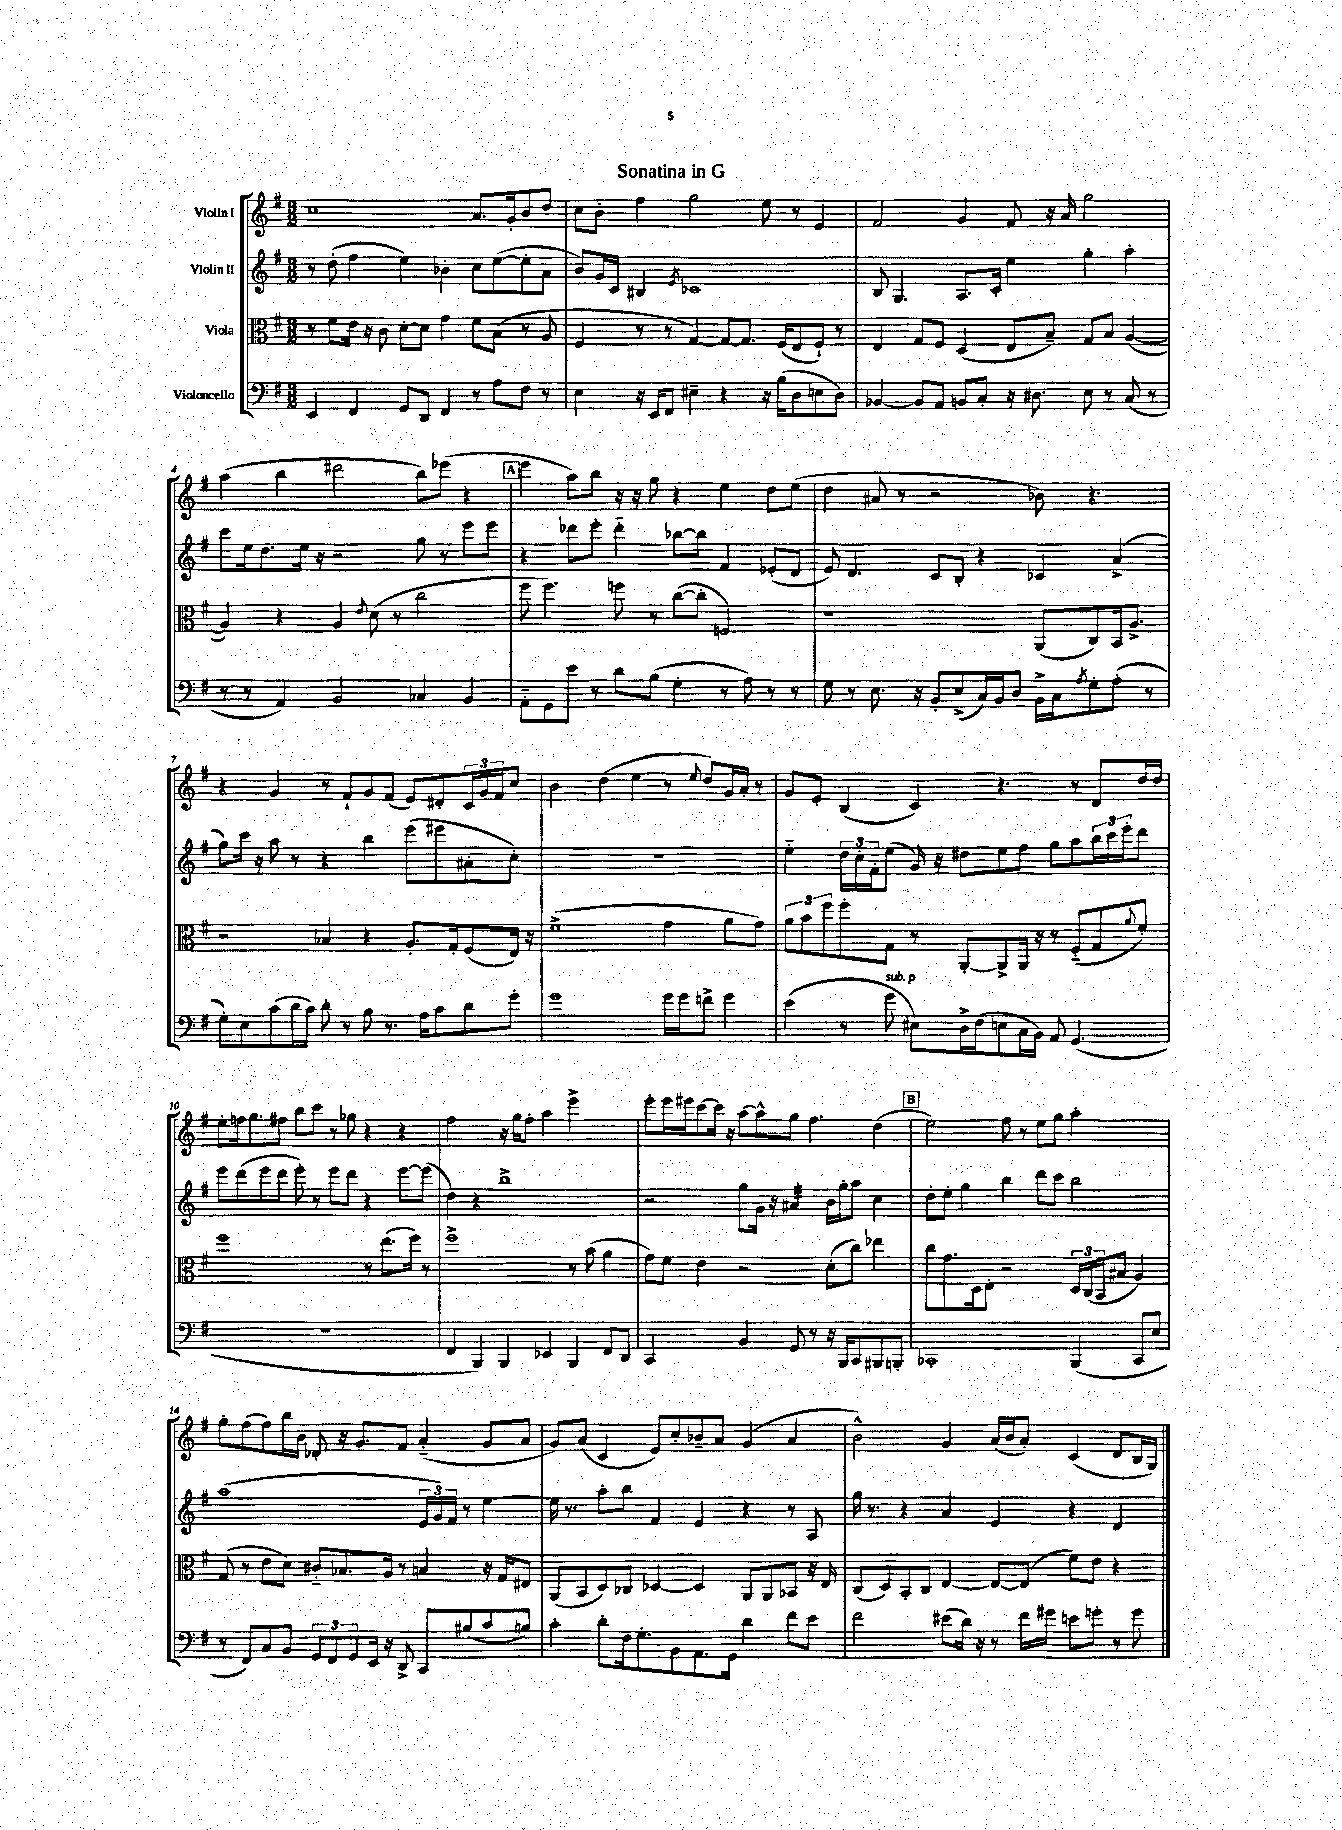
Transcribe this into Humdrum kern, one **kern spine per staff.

**kern	**kern	**kern	**kern
*staff4	*staff3	*staff2	*staff1
*clefF4	*clefC3	*clefG2	*clefG2
*k[f#]	*k[f#]	*k[f#]	*k[f#]
*M3/2	*M3/2	*M3/2	*M3/2
4EE	8r	8r	1cc
.	8f#	(8dd'	.
4FF#	16e	4ff#	.
.	16r	.	.
.	8c	.	.
8GG	[8d'	4ee)	.
8DD	8d]	.	.
4FF#	4g	4b-'	.
8r	8f#	8cc	8.a
8A	(8B	([8ee	.
.	.	.	16g'
8F#	8r	8ee']	8b
8r	8A	8a	8dd
=	=	=	=
4E	4F#	8b)	8cc
.	.	16g	8b'
.	.	16c	.
16r	8r	4B#	4ff#
16EE	.	.	.
8FF#	8r	.	.
.	.	8qe	.
4E#~	[4G)	1c-	2gg
4r	8G_	.	.
.	8.G]	.	.
16r	.	.	8ee
(16B	(16F#	.	.
8D	8E	.	8r
8E	8F#`)	.	4e
8D)	8r	.	.
=	=	=	=
[4BB-	4E	8B	2f#
.	.	4.G	.
8BB-]	8G	.	.
8AA	8F#	.	.
8BB	(4D	8.A	4g
8C'	.	.	.
.	.	16c'	.
16r	8E	4ee	8f#
8.D#	.	.	.
.	8B~)	.	16r
.	.	.	16a
8E	8G	4gg'	2gg
8r	8B	.	.
(8C	([4A	4aa'	.
8r	.	.	.
=	=	=	=
8r	4A])	8ccc	(4aa
8r	.	16ee	.
.	.	8.dd	.
4AA)	4r	.	4bb
.	.	16ee	.
.	.	16r	.
2BB	4A	2r	2ddd#
.	8qqe	.	.
.	(8d	.	.
.	8r	.	.
4C-	2cc	8gg	8bb)
.	.	8r	(8eee-
4BB	.	8eee	4r
.	.	8eee	.
=	=	=	=
8AA'~	8ff#	4r	4eee
8GG	4.ff#)	.	.
8e	.	8ddd-	8aa)
8r	.	8eee'	8bb
8d	8ff	4ddd-'~	16r
.	.	.	16r
(8B	8r	.	8gg
4G'	([8cc	[8bb-	4r
.	8cc']	8bb-]	.
8r	2F)	4f#	4ee
8A)	.	.	.
8r	.	(8e-'	8dd
8r	.	8d	(8ee
=	=	=	=
8G	1r	8e)	4dd
8r	.	4.d	.
8.E	.	.	8a#
.	.	.	8r
16r	.	.	.
8BB'	.	8c	2r
(8E^	.	8B'	.
16C)	.	4r	.
16BB	.	.	.
8D	.	.	.
16BB^	(8AA	4c-	8b-)
16C	.	.	.
8qA	.	.	.
8G'	8C)	.	4.r
(8A'	16BB	(4a^	.
.	8.A^	.	.
8r	.	.	.
=	=	=	=
8G')	2r	8gg)	4r
8E	.	16ccc	.
.	.	16r	.
(8c	.	8aa	4g
16d	.	8r	.
16c)	.	.	.
8d'	4B-	4r	8r
8r	.	.	8f#`
8B	4r	4bb	8g
8.r	.	.	(8f#
.	8.A'	(8eee	8e)
16A	.	.	.
8c	.	8eee#	8d#'
.	16G'	.	.
8d	(8F#	8a#'	24c
.	.	.	24g
.	.	.	24f#
8g'	16E)	8cc')	8cc
.	16r	.	.
=	=	=	=
1g	(1f#^	1.r	2b
.	.	.	(4dd
.	.	.	4ee
16g	4g	.	8r
16g	.	.	.
.	.	.	8qqee
8f^	.	.	8dd)
4g	8a	.	16g
.	.	.	16a'
.	8g)	.	8r
=	=	=	=
(4e	12a	4ee'~	8g
.	12b	.	.
.	.	.	8e'
.	12ff#	.	.
8r	8ff#'	24dd	(4B
.	.	24cc'	.
.	.	24f#'	.
8g	8G	(8ee	.
8E#)	8r	16g)	4c)
.	.	16r	.
16D^	[8AA'	8dd#	.
(16F#	.	.	.
8E	8AA^]	8ee	4.r
16C	16AA	8ff#	.
16BB)	16r	.	.
8AA	8r	8gg	.
(4.GG	(8F#'~	8aa	8r
.	8G	24bb	8d
.	.	24ccc	.
.	.	24eee'	.
.	8qqa	.	.
.	8f#')	8ddd	16dd
.	.	.	16dd
=	=	=	=
1.r	1ff#	8eee	8ee'
.	.	(8ddd	16ff
.	.	.	8.gg
.	.	8eee	.
.	.	8ddd	8ff#
.	.	8eee')	8bb
.	.	8r	8ccc
.	.	8eee	8r
.	.	8ddd	8gg-
.	8r	4r	4r
.	(8.ee	.	.
.	.	[8eee	4r
.	16ff#)	.	.
.	8r	(8eee]	.
=	=	=	=
4FF#	1ff#^	4dd)	2ff#
4BBB)	.	4r	.
4BBB	.	1bb^	16r
.	.	.	16gg
.	.	.	8ff#'
4EE-	.	.	4aa
4BBB	8r	.	2eee^
.	(8b	.	.
8FF#	4a	.	.
8DD	.	.	.
=	=	=	=
2CC	8g)	2r	8eee'
.	8f#	.	16eee
.	.	.	16eee#
.	4e	.	[8ccc
.	.	.	16ccc]
.	.	.	16r
4BB	2r	8gg	[8aa
.	.	16g	8aa^^]
.	.	16r	.
8GG	.	4a#	8gg
8r	.	.	4.ff#
16r	(8d'	16b	.
16BBB	.	16gg'	.
8CC	8cc)	8aa	.
8BBB#	4ee-	4cc	(4dd
8BBB'	.	.	.
=	=	=	=
1CC-'	8cc	8dd'	2ee)
.	8.g	8ee'	.
.	.	4gg	.
.	16D	.	.
.	8E'	.	.
.	2r	4bb	8ff#
.	.	.	8r
.	.	8ddd	8ee
.	.	8ccc	8gg
(4BBB	24D	2bb	2aa'
.	(24C	.	.
.	24BB	.	.
.	8B#	.	.
8CC-	4A)	.	.
8E	.	.	.
=	=	=	=
8r	(8G	(1aa	8gg'
8FF#)	8r	.	(8ff#
8C	8e	.	8ff#)
8BB	8d)	.	16bb
.	.	.	16b
12GG	8c#'~	.	8d-'
12FF#	.	.	.
.	8.B-	.	16r
12GG	.	.	.
.	.	.	8.g
16EE	.	.	.
16r	16A	.	.
8DD^	8r	.	8f#
8CC	4B	24e	(4a'~
.	.	24g)	.
.	.	24f#	.
(8B#	.	8r	.
8c	16r	[4ee	8g
.	16G	.	.
8B)	8E#	.	8a
=	=	=	=
4c'	(8AA	16ee]	8g)
.	.	8.r	.
.	8BB	.	(8a
8d'	8D)	8aa'	4c
16F#	8C-	8bb	.
8.G'	.	.	.
.	[4D-	4f#	8e)
8BB	.	.	8cc'
8.AA	4D-]	4e	8b-~
.	.	.	8a
16GG	.	.	.
4d	8AA	4r	(4g
.	8AA	.	.
8f#	8BB-	8r	4a
8e	16r	8A	.
.	16E	.	.
=	=	=	=
2f#	(8C	16gg	2b^^)
.	.	8.r	.
.	8D)	.	.
.	8BB'	4r	.
.	8C	.	.
(8e#	[4E	4a	4g
16d)	.	.	.
16r	.	.	.
8r	8E_	4e	(16a
.	.	.	16b
16f#	(8E]	.	8a')
16g#	.	.	.
8e	8f#)	4r	(4c
8g'	8e	.	.
8r	4r	4d	8d
8g	.	.	16B
.	.	.	16G)
==	==	==	==
*-	*-	*-	*-
